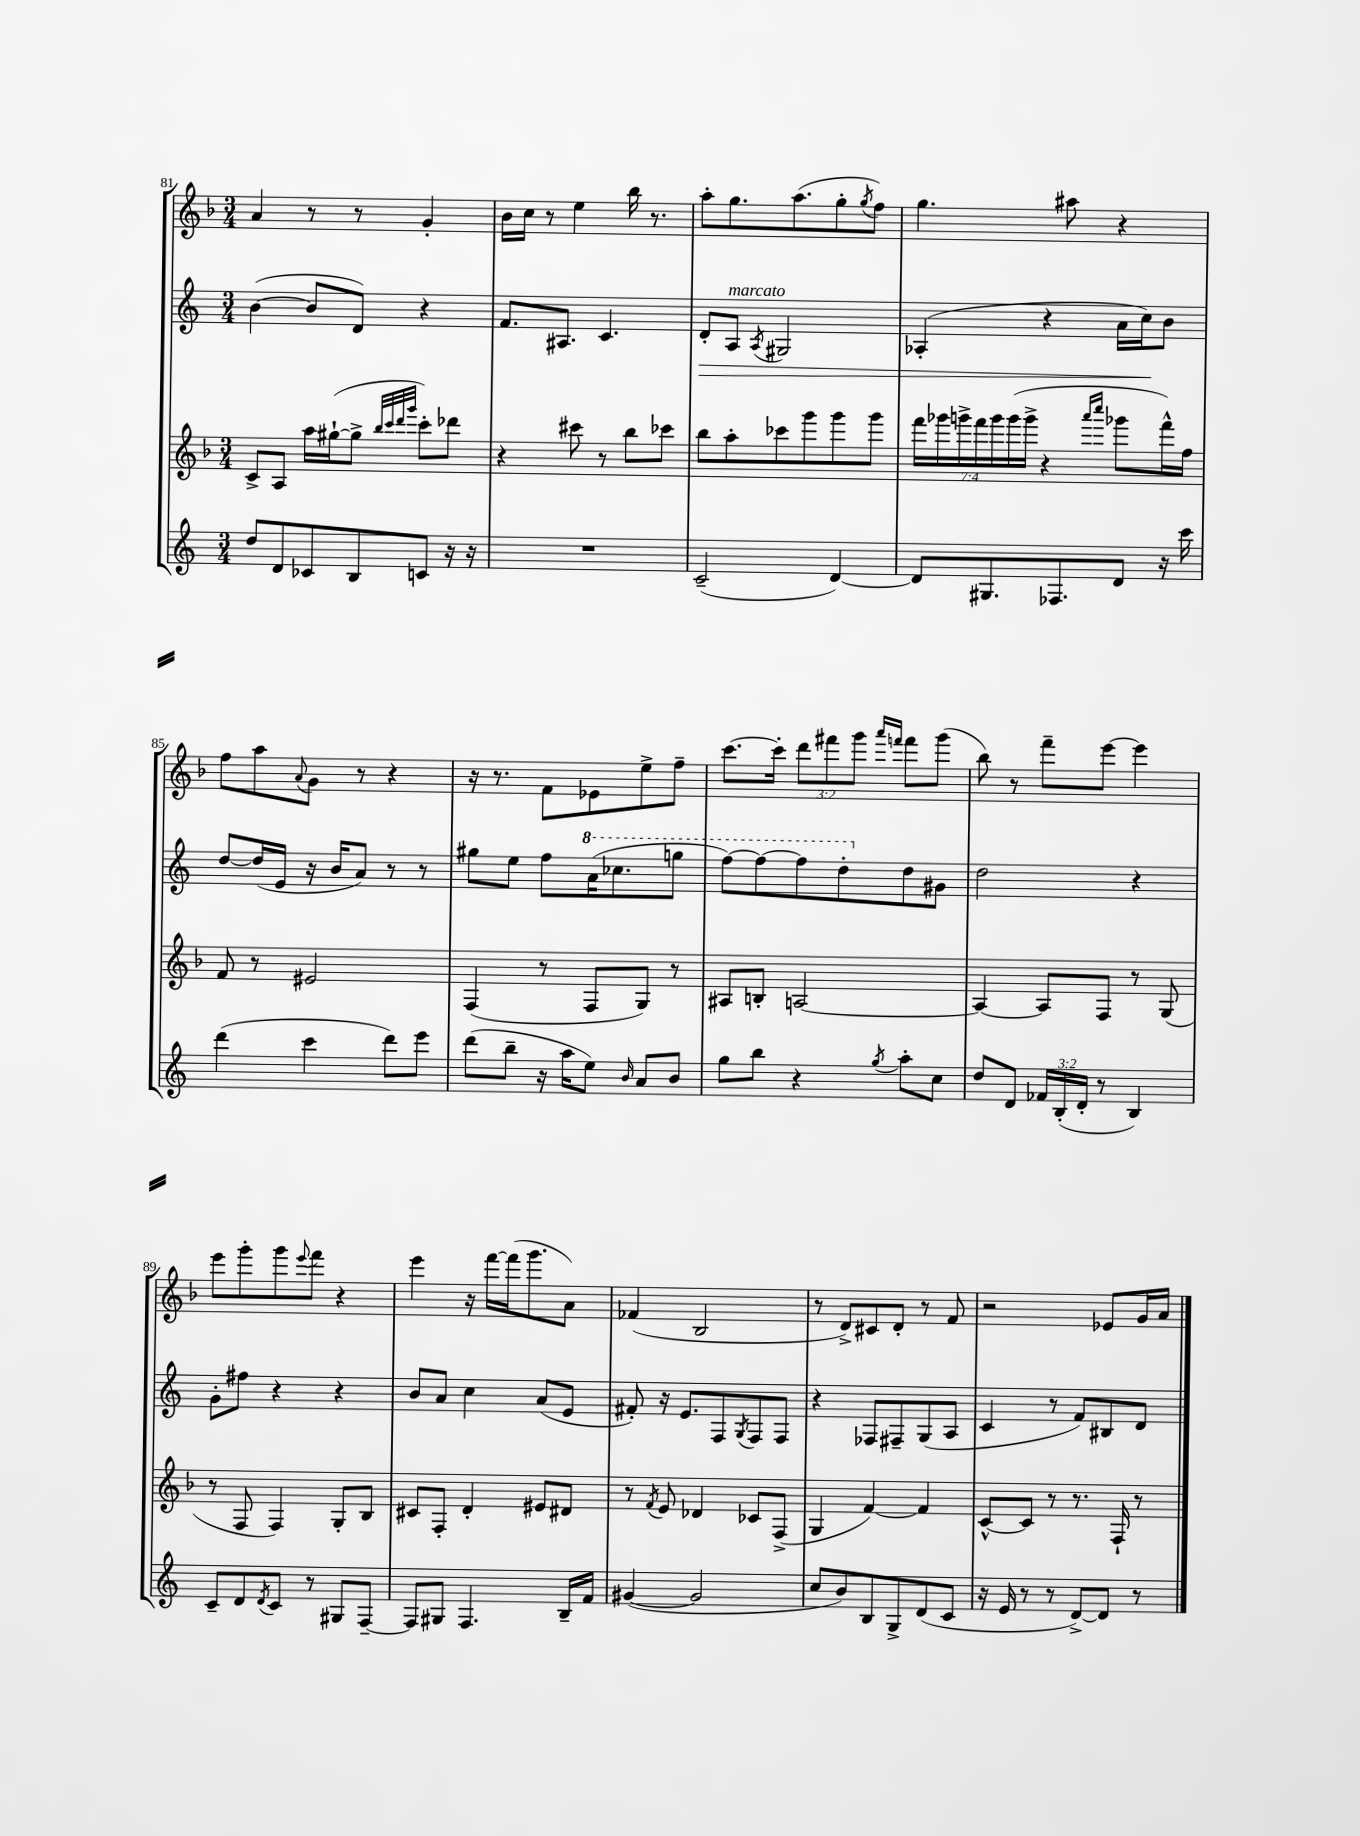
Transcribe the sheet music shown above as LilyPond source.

<<
\new StaffGroup <<
\new Staff = "s0" {
    \clef treble \key f \major \numericTimeSignature \time 3/4 \override Staff.TupletNumber.text = #tuplet-number::calc-fraction-text
    a'4 r8 r8 g'4-. |
    bes'16 c''16 r8 e''4 bes''16 r8. |
    a''8-. g''8. a''8.( g''8-. \acciaccatura { g''8 } f''8) |
    g''4. ais''8 r4 |
    f''8 a''8 \appoggiatura { a'8 } g'8 r8 r4 |
    r16 r8. f'8 ees'8 e''8-> f''8-- |
    c'''8.~ c'''16-. \tuplet 3/2 { d'''8 fis'''8 g'''8 } \grace { a'''16 f'''16 } f'''8 g'''8( |
    bes''8) r8 f'''8-- e'''8~ e'''4 |
    e'''8 g'''8-. g'''8 \appoggiatura { e'''8 } f'''8 r4 |
    e'''4 r16 f'''16~ f'''16( g'''8. a'8) |
    fes'4( bes2 |
    r8 d'8->) cis'8 d'8-. r8 f'8 |
    r2 ees'8 g'16 a'16 \bar "|." |
}
\new Staff = "s1" {
    \clef treble \key c \major \numericTimeSignature \time 3/4
    b'4~( b'8 d'8) r4 |
    f'8. ais8. c'4. |
    d'8-.\> a8^\markup { \italic "marcato" } \acciaccatura { a8 } gis2 |
    aes4-.( r4 a'16 c''16\!) b'8 |
    d''8~ d''16( e'16 r16 b'16 a'8) r8 r8 |
    gis''8 e''8 f''8 \ottava #1 a''16( ces'''8. g'''!8 |
    f'''8~) f'''8~ f'''8 d'''8-. \ottava #0 d''8 gis'8 |
    d''2 r4 |
    g'8-. fis''8 r4 r4 |
    b'8 a'8 c''4 a'8( e'8 |
    fis'8-.) r16 e'8. f8 \acciaccatura { g8 } f8 f8 |
    r4 fes8 fis8-- g8( a8 |
    c'4 r8 f'8) bis8 d'8 \bar "|." |
}
\new Staff = "s2" {
    \clef treble \key f \major \numericTimeSignature \time 3/4 \override Staff.TupletNumber.text = #tuplet-number::calc-fraction-text
    c'8-> a8 a''16 gis''16~-!( gis''8-> \grace { bes''32 c'''32 d'''32 g'''32 } c'''8-.) des'''8 |
    r4 cis'''8 r8 bes''8 ces'''8 |
    bes''8 a''8-. ces'''8 g'''8 g'''8 g'''8 |
    \tuplet 7/4 { f'''16 ges'''16 g'''16-> f'''16 g'''16 g'''16( g'''16-> } r4 \grace { a'''16 c''''16 } ges'''8 f'''16-^) f''16 |
    f'8 r8 eis'2 |
    f4( r8 f8 g8) r8 |
    ais8 b8-. a2~ |
    a4~ a8 f8 r8 g8( |
    r8 f8 f4) g8-. bes8 |
    cis'8 f8-. d'4-. eis'8 dis'8 |
    r8 \acciaccatura { f'8 } e'8 des'4 ces'8 f8->( |
    g4 f'4~) f'4 |
    c'8~-^ c'8 r8 r8. f16-! r8 \bar "|." |
}
\new Staff = "s3" {
    \clef treble \key c \major \numericTimeSignature \time 3/4 \override Staff.TupletNumber.text = #tuplet-number::calc-fraction-text
    d''8 d'8 ces'8 b8 c'8 r16 r16 |
    R2. |
    c'2--( d'4~) |
    d'8 gis8. fes8. d'8 r16 c'''16 |
    d'''4( c'''4 d'''8) e'''8 |
    d'''8( b''8-- r16 a''16 e''8) \grace { b'16 } a'8 b'8 |
    g''8 b''8 r4 \acciaccatura { g''8 } a''8-. c''8 |
    d''8 d'8 \tuplet 3/2 { fes'16 b16-.( d'16-. } r8 b4) |
    c'8-- d'8 \acciaccatura { d'8 } c'8 r8 gis8 f8~-- |
    f8 gis8 f4. b16-- f'16 |
    gis'4~( gis'2 |
    c''8 b'8) b8 g8-> d'8( c'8 |
    r16 e'16 r8 r8 d'8~->) d'8 r8 \bar "|." |
}
>>
>>
\layout { \context { \Score currentBarNumber = #81 } }
